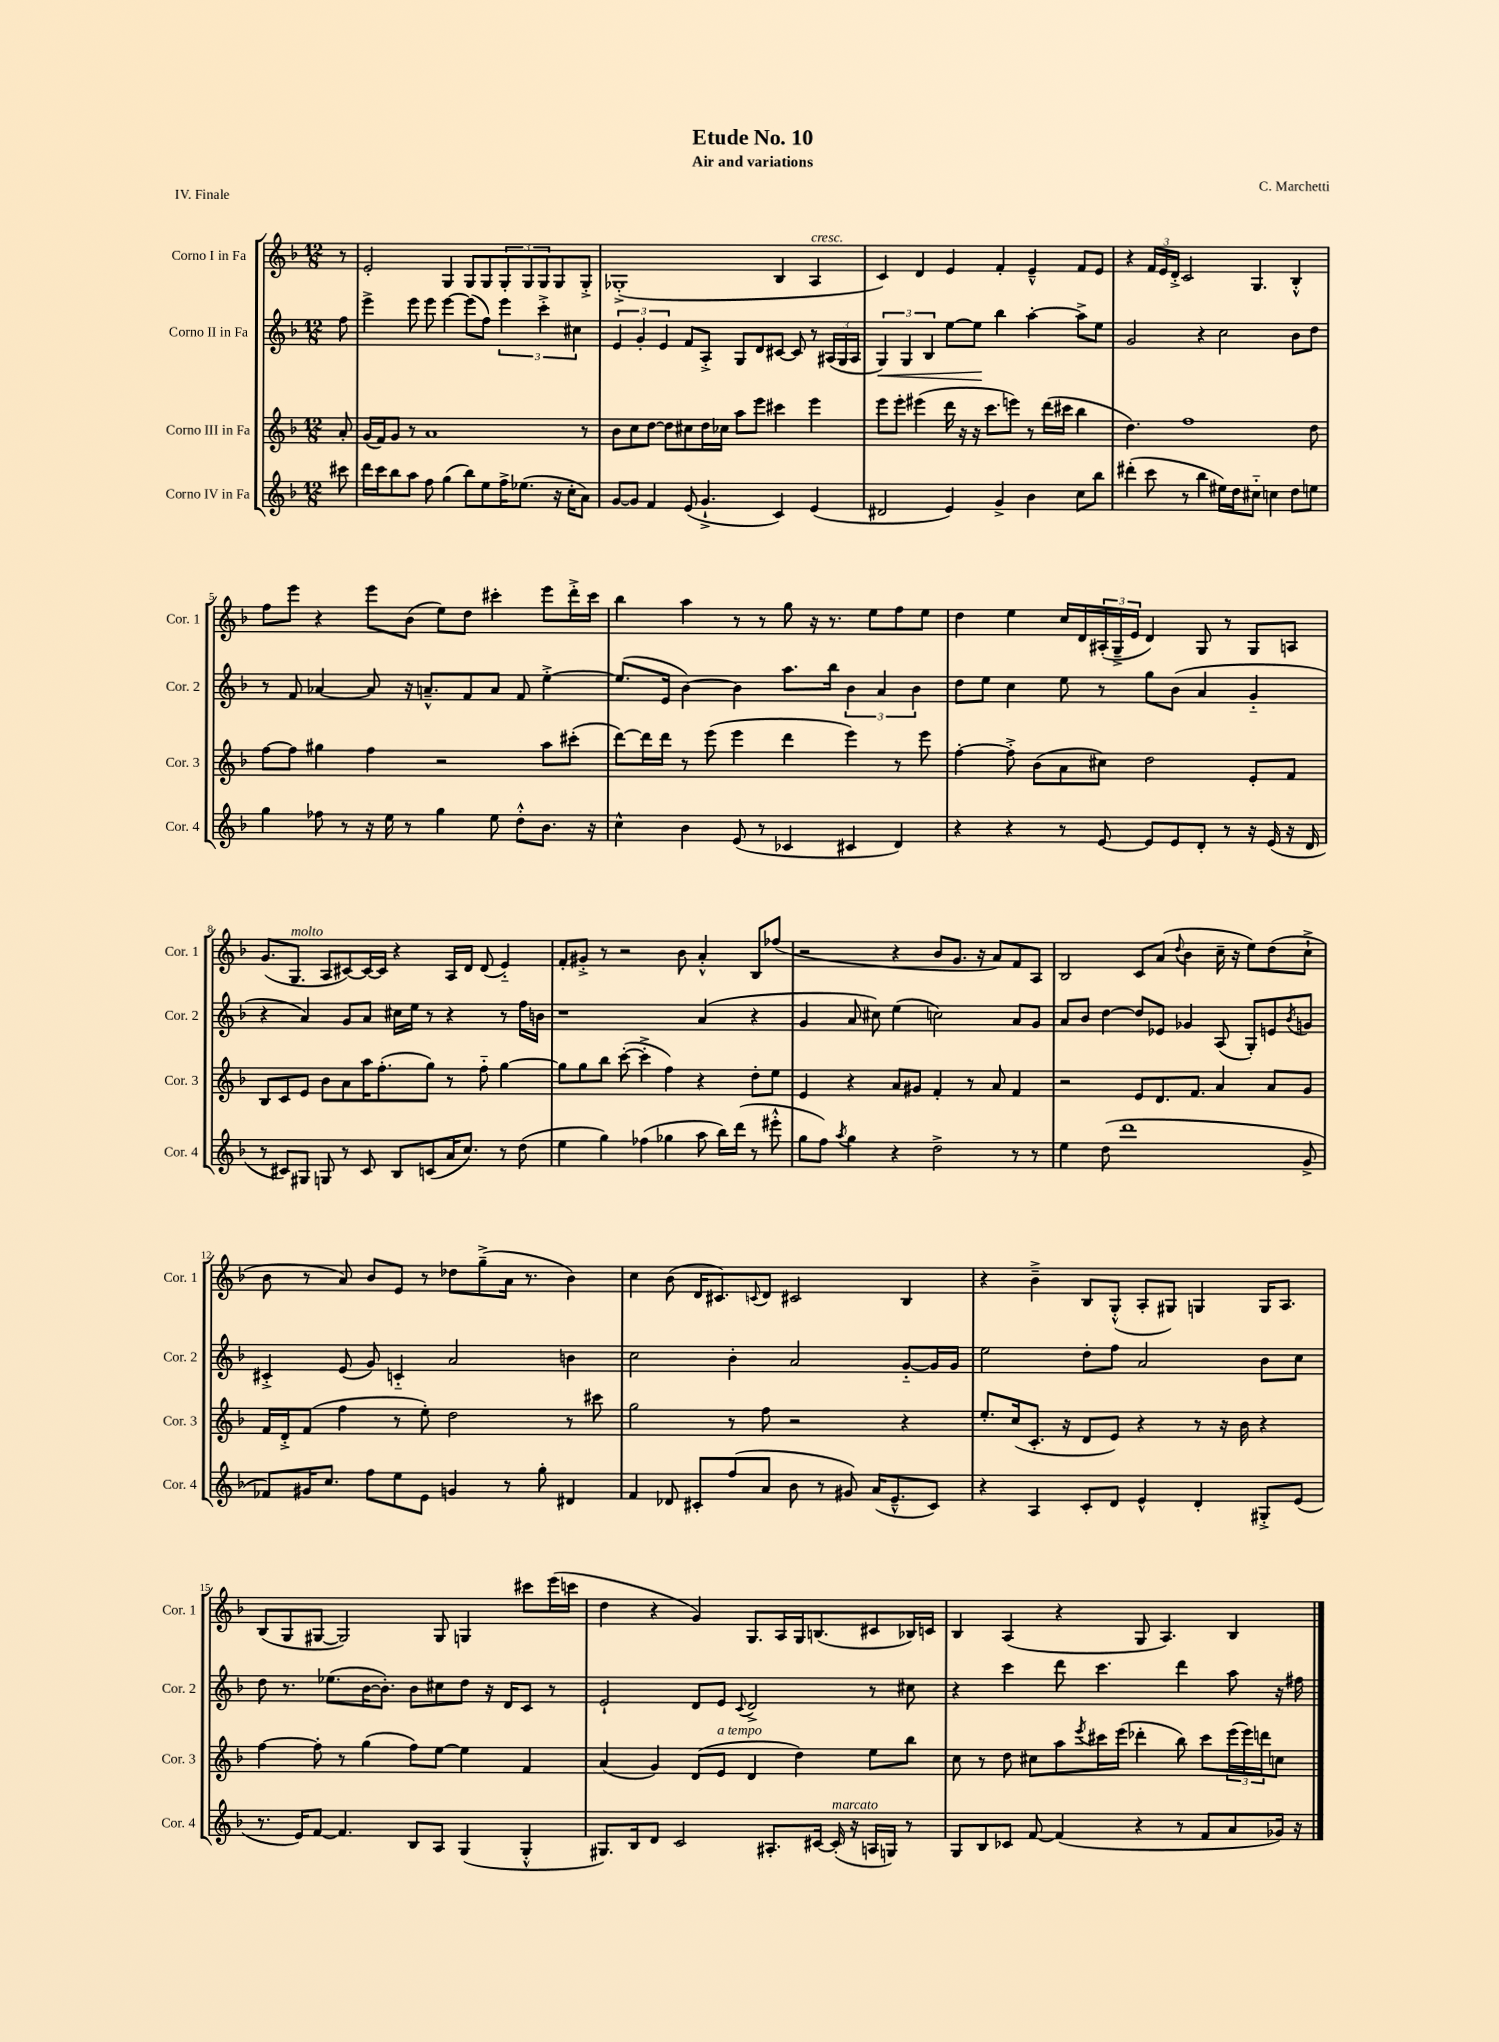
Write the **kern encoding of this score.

**kern	**kern	**kern	**kern
*staff4	*staff3	*staff2	*staff1
*clefG2	*clefG2	*clefG2	*clefG2
*k[b-]	*k[b-]	*k[b-]	*k[b-]
*M12/8	*M12/8	*M12/8	*M12/8
8ccc#	8a'	8ff	8r
=	=	=	=
16ddd	(16g	4eee^	2e'
16ccc	16f)	.	.
8bb-	8g	.	.
8aa	8r	8eee	.
8ff	1a	8eee	.
(4gg	.	[4eee	4G
8bb-)	.	(8eee]	8G
8ee	.	8ff)	8G
16ff^	.	6eee	12G'
(8.ee-	.	.	.
.	.	.	12G
.	.	6ccc'^	12G
16r	.	.	8G
16cc'	.	.	.
.	.	6cc#	.
8a)	8r	.	8G'^
=	=	=	=
[8g	8b-	6e	(1G-'^
8g]	8cc	.	.
.	.	6g'	.
4f	[8dd	.	.
.	.	6e	.
.	8dd]	.	.
(8e	8cc#	8f	.
4.g`^	16dd	8A'^	.
.	16cc-	.	.
.	8aa	8G	.
.	8eee	8d	.
4c)	4ccc#	[8c#	4B-
.	.	8c#]	.
(4e	4eee	8r	4A
.	.	(24A#	.
.	.	24G	.
.	.	24A#	.
=	=	=	=
2d#	8eee	6G)	4c)
.	8eee'	.	.
.	.	6G	.
.	(4eee#	.	4d
.	.	6B-	.
4e)	16ddd	[8ee	4e
.	16r	.	.
.	16r	8ee]	.
.	8.ccc	.	.
4g^	.	4bb-	4f'
.	8eee)	.	.
4b-	8r	[4aa'	4e~^^
.	(16ddd	.	.
.	16ccc#	.	.
8cc	4bb-	8aa^]	8f
8bb-	.	8ee	8e
=	=	=	=
(4ddd#'	4.dd)	2g	4r
8ccc	.	.	24f
.	.	.	24e
.	.	.	24d'^
8r	1ff	.	2c
4bb-	.	4r	.
16ee#)	.	2cc	.
16dd	.	.	.
8cc#'~	.	.	4.G
4cc	.	.	.
8dd	.	8b-	4B-'^^
8ee	8dd	8dd	.
=	=	=	=
4gg	[8ff	8r	8ff
.	8ff]	8f	8eee
8ff-	4gg#	[4a-	4r
8r	.	.	.
16r	4ff	8a-]	8eee
16ee	.	.	.
8r	.	16r	(8b-
.	.	8.a~^^	.
4gg	2r	.	8ee)
.	.	8f	8dd
8ee	.	8a	4ccc#'
8dd'^^	.	8f	.
8.b-	8aa	[4ee'^	8eee
.	(8ccc#'	.	16ddd'^
16r	.	.	16ccc#
=	=	=	=
4cc^^	[8ddd)	(8.ee]	4bb-
.	16ddd]	.	.
.	16ddd	16e	.
4b-	8r	[4b-)	4aa
.	(8eee	.	.
(8e	4eee	4b-]	8r
8r	.	.	8r
4c-	4ddd	8.aa	8gg
.	.	.	16r
.	.	16bb-	8.r
4c#	4eee)	6b-	.
.	.	.	8ee
.	.	6a	.
4d)	8r	.	8ff
.	.	6b-	.
.	8eee	.	8ee
=	=	=	=
4r	[4ff'	8dd	4dd
.	.	8ee	.
4r	8ff'^]	4cc	4ee
.	(8b-	.	.
8r	8a	8ee	16cc
.	.	.	16d
[8e	8cc#)	8r	(24A#'
.	.	.	24G~^
.	.	.	24e
8e]	2dd	8gg	4d)
8e	.	(8b-	.
8d'	.	4a	8G
8r	.	.	8r
16r	8e'	4g'~	8G
(16e	.	.	.
16r	8f	.	8A
16d	.	.	.
=	=	=	=
8r	8B-	4r	(8.g
8c#)	8c	.	.
.	.	.	8.G
8G#	8e	4a)	.
8G	8b-	.	8A
8r	8a	8g	[8c#)
8c#	16aa	8a	16c#_
.	(8.ff'	.	16c#]
8B-	.	16cc#	4r
.	.	16ee	.
(8c	8gg)	8r	.
16a	8r	4r	16A
8.cc)	.	.	16d
.	8ff'~	.	(8d
8r	[4gg	8r	4e'~)
(8dd	.	16ff	.
.	.	16b	.
=	=	=	=
4ee	8gg]	1r	8f'
.	8gg	.	8g#'^
4gg)	8bb-	.	8r
.	([8ccc'	.	2r
(4ff-	4ccc'^]	.	.
4gg-	4ff)	.	.
.	.	.	8b-
8aa	4r	(4a	4a'^^
16bb-)	.	.	.
(16ddd	.	.	.
8r	8dd'	4r	8B-
8eee#'^^	8ee	.	(8ff-
=	=	=	=
8gg	4e	4g	2r
8ff)	.	.	.
8qaa	.	.	.
4gg	4r	8a	.
.	.	8cc#)	.
4r	8a	(4ee	4r
.	8g#	.	.
2dd^	4f'	2cc)	8b-
.	.	.	8.g
.	8r	.	.
.	.	.	16r
.	8a	.	8a)
8r	4f	8a	8f
8r	.	8g	8A
=	=	=	=
4ee	2r	8a	2B-
.	.	8b-	.
(8dd	.	[4dd	.
1ddd	.	.	.
.	8e	8dd]	8c
.	8.d	8e-	(8a
.	.	.	8qqdd
.	.	4g-	4b-
.	8.f	.	.
.	4a	(8A	16cc~
.	.	.	16r
.	.	8G')	8ee)
.	8a	8e	(8dd
.	.	8qb-	.
8g^	8g	8g	8cc`^
=	=	=	=
8f-)	16f	4c#'^	8b-
.	16d'^	.	.
16g#	(8f	.	8r
8.cc	.	.	.
.	4ff	(8e	8a)
8ff	.	8g)	8b-
8ee	8r	4c'~	8e
8e	8ee')	.	8r
4g	2dd	2a	8dd-
.	.	.	(8gg~^
8r	.	.	16a
.	.	.	8.r
8gg'	.	.	.
4d#	8r	4b	4b-)
.	8ccc#	.	.
=	=	=	=
4f	2gg	2cc	4cc
8d-	.	.	(8b-
8c#'	.	.	16d
.	.	.	8.c#)
(8ff	8r	4b-'	.
.	.	.	8qqc
8a	8ff	.	8d
8b-	2r	2a	2c#
8r	.	.	.
8g#)	.	.	.
(16a	.	.	.
8.e~^^	.	.	.
.	4r	[8g'~	4B-
8c#)	.	16g]	.
.	.	16g	.
=	=	=	=
4r	8.ee'	2ee	4r
.	(16cc	.	.
4A	8.c'	.	4b-~^
.	16r	.	.
8c'	8d	8dd'	8B-
8d	8e)	8ff	(8G'^^
4e^^	4r	2a	8A'
.	.	.	8G#)
4d'	8r	.	4G
.	16r	.	.
.	16b-	.	.
8G#'^	4r	8b-	16G
.	.	.	8.A
(8e	.	8cc	.
=	=	=	=
8.r	[4ff	8dd	(8B-
.	.	8.r	8G
16e)	.	.	.
[8f	8ff']	.	[8G#
.	.	(8.ee-	.
4.f]	8r	.	2G#])
.	(4gg	[16b-	.
.	.	8.b-'])	.
8B-	8ff)	8b-	.
8A	[8ee	8cc#	8G#
(4G	4ee]	8dd	4G
.	.	16r	.
.	.	16d	.
4G'^^	4f	8c	8ccc#
.	.	8r	(16eee
.	.	.	16ccc
=	=	=	=
8.G#)	(4a	2e`	4dd
16B-	.	.	.
8d	4g)	.	4r
2c	.	.	.
.	(8d	8d	4g)
.	8e	8e	.
.	.	8qqc	.
.	4d	2d^	8.G
8.A#'	.	.	.
.	.	.	16A
.	4dd)	.	16G
[16c#	.	.	(8.B
(16c#']	.	.	.
16r	.	.	.
16A	8ee	8r	8c#
16G)	.	.	.
8r	8bb-	8cc#	16B-)
.	.	.	16c
=	=	=	=
8G	8cc	4r	4B-
8B-	8r	.	.
8c-	8dd	4ccc	(4A
[8f	8cc#	.	.
(4f]	8aa	8ddd	4r
.	8qeee	.	.
.	16ccc#	4.ccc	.
.	(16eee	.	.
4r	4ddd-'	.	8G
.	.	.	4.A)
8r	8bb-)	4ddd	.
8f	8ccc#	.	.
8a	(24eee	8aa	4B-
.	24eee)	.	.
.	24ddd	.	.
16g-)	8cc	16r	.
16r	.	16ff#	.
==	==	==	==
*-	*-	*-	*-
